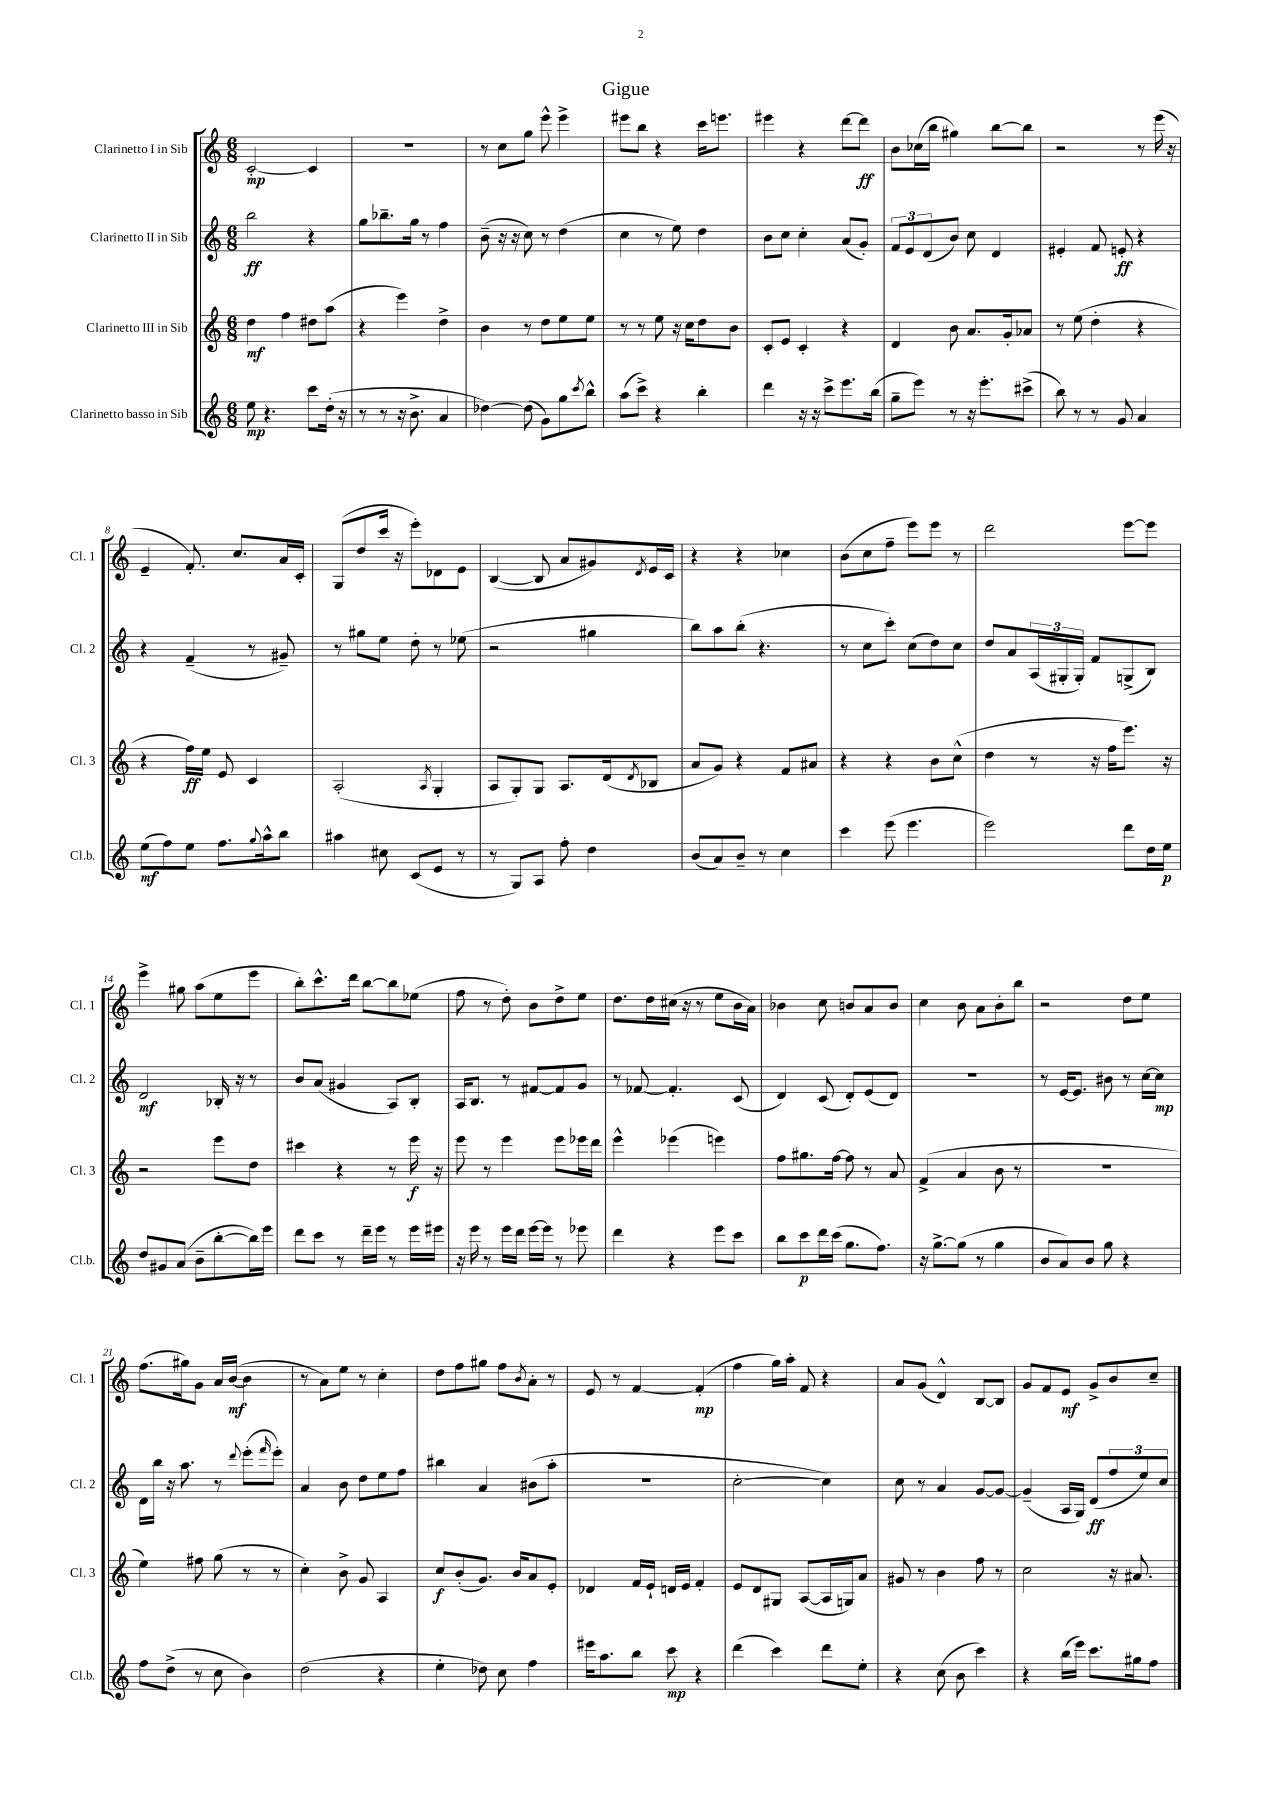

**kern	**dynam	**kern	**dynam	**kern	**dynam	**kern	**dynam
*part4	*part4	*part3	*part3	*part2	*part2	*part1	*part1
*staff4	*staff4	*staff3	*staff3	*staff2	*staff2	*staff1	*staff1
*I"Clarinetto basso in Sib	*	*I"Clarinetto III in Sib	*	*I"Clarinetto II in Sib	*	*I"Clarinetto I in Sib	*
*I'Cl.b.	*	*I'Cl. 3	*	*I'Cl. 2	*	*I'Cl. 1	*
*clefG2	*	*clefG2	*	*clefG2	*	*clefG2	*
*k[]	*	*k[]	*	*k[]	*	*k[]	*
*M6/8	*	*M6/8	*	*M6/8	*	*M6/8	*
=1	=1	=1	=1	=1	=1	=1	=1
8ee\	mp	4dd\	mf	2bb\	ff	[2c'/	mp
4.r	.	.	.	.	.	.	.
.	.	4ff\	.	.	.	.	.
8ccc\L	.	8dd#X\L	.	4r	.	4c/]	.
(16dd'\Jk	.	(8aa\J	.	.	.	.	.
16r	.	.	.	.	.	.	.
=2	=2	=2	=2	=2	=2	=2	=2
8r	.	4r	.	8gg\L	.	2.r	.
8r	.	.	.	8.bb-X~\	.	.	.
16r	.	4eee\)	.	.	.	.	.
8.b^\	.	.	.	16gg\Jk	.	.	.
.	.	.	.	8r	.	.	.
4a/	.	4dd^\	.	4ff\	.	.	.
=3	=3	=3	=3	=3	=3	=3	=3
[4dd-X\)	.	4b\	.	(8b~\	.	8r	.
.	.	.	.	16r	.	8cc\L	.
.	.	.	.	16r	.	.	.
(8dd-\]	.	8r	.	8cc\)	.	8gg\J	.
8g\L)	.	8dd\L	.	8r	.	8eee^^\	.
8gg\	.	8ee\	.	(4dd\	.	4eee^\	.
8qccc/	.	.	.	.	.	.	.
8bb^^\J	.	8ee\J	.	.	.	.	.
=4	=4	=4	=4	=4	=4	=4	=4
(8aa\L	.	8r	.	4cc\	.	8eee#X\L	.
8ccc^\J)	.	8r	.	.	.	8bb\J	.
4r	.	8ee\	.	8r	.	4r	.
.	.	16r	.	8ee\)	.	.	.
.	.	16cc\KL	.	.	.	.	.
4bb'\	.	8dd\	.	4dd\	.	16ccc\KL	.
.	.	.	.	.	.	8.eeen\J	.
.	.	8b\J	.	.	.	.	.
=5	=5	=5	=5	=5	=5	=5	=5
4ddd\	.	8c'/L	.	8b\L	.	4eee#X\	.
.	.	8e/J	.	8cc\J	.	.	.
16r	.	4c'/	.	4cc'\	.	4r	.
16r	.	.	.	.	.	.	.
8ccc^\L	.	.	.	.	.	.	.
8.eee\	.	4r	.	(8a/L	.	[8ddd\L	.
.	.	.	.	8g'/J)	.	8ddd\J]	ff
(16bb\Jk	.	.	.	.	.	.	.
=6	=6	=6	=6	=6	=6	=6	=6
8gg~\L	.	4d/	.	12f/L	.	8b\L	.
.	.	.	.	12e/	.	.	.
8eee\J)	.	.	.	.	.	(16cc-X\L	.
.	.	.	.	(12d/	.	.	.
.	.	.	.	.	.	16bb\JJ	.
8r	.	8b\	.	8b/J)	.	4gg#X\)	.
16r	.	8.a/L	.	8cc\	.	.	.
8.eee'\L	.	.	.	.	.	.	.
.	.	.	.	4d/	.	[8bb\L	.
.	.	16g'/k	.	.	.	.	.
(8ccc#X^\J	.	8a-X/J	.	.	.	8bb\J]	.
=7	=7	=7	=7	=7	=7	=7	=7
8bb\)	.	8r	.	4e#X'/	.	2r	.
8r	.	(8ee\	.	.	.	.	.
8r	.	4dd'\	.	8f/	.	.	.
8g/	.	.	.	8en'/	ff	.	.
4a/	.	4r	.	4r	.	8r	.
.	.	.	.	.	.	(16eee\	.
.	.	.	.	.	.	16r	.
!!LO:LB:g=z
=8	=8	=8	=8	=8	=8	=8	=8
(8ee\L	mf	4r	.	4r	.	4e~/	.
8ff\)	.	.	.	.	.	.	.
8ee\J	.	16ff\LL)	ff	(4f~/	.	8.f'/)	.
.	.	16ee\JJ	.	.	.	.	.
8.ff\L	.	8e/	.	.	.	.	.
.	.	.	.	.	.	8.cc/L	.
.	.	4c/	.	8r	.	.	.
8qqgg/	.	.	.	.	.	.	.
16aa^^\k	.	.	.	.	.	.	.
8bb\J	.	.	.	8g#X~/)	.	16a/L	.
.	.	.	.	.	.	16c'/JJ	.
=9	=9	=9	=9	=9	=9	=9	=9
4aa#X\	.	(2A'/	.	8r	.	(8G/L	.
.	.	.	.	8gg#X\L	.	8dd/	.
8cc#X\	.	.	.	8ee\J	.	16ccc/Jk	.
.	.	.	.	.	.	16r	.
(8c/L	.	.	.	8dd'\	.	8eee'\L)	.
.	.	8qA/	.	.	.	.	.
8e/J	.	4G'/	.	8r	.	8d-X\	.
8r	.	.	.	(8ee-X\	.	8e\J	.
=10	=10	=10	=10	=10	=10	=10	=10
8r	.	8A/L	.	2r	.	([4B/	.
8G/L)	.	8G'/)	.	.	.	.	.
8A/J	.	8G/J	.	.	.	8B/]	.
8ff'\	.	8.A/L	.	.	.	8a/L	.
4dd\	.	.	.	4gg#X\	.	8g#X/)	.
.	.	(16d/k	.	.	.	.	.
.	.	8qd/	.	.	.	8qd/	.
.	.	8B-X/J	.	.	.	16e/L	.
.	.	.	.	.	.	16c/JJ	.
=11	=11	=11	=11	=11	=11	=11	=11
(8b/L	.	8a/L	.	8bb\L)	.	4r	.
8a/)	.	8g/J)	.	8aa\	.	.	.
8b~/J	.	4r	.	(8bb'\J	.	4r	.
8r	.	.	.	4.r	.	.	.
4cc\	.	8f/L	.	.	.	4cc-X\	.
.	.	8a#X/J	.	.	.	.	.
=12	=12	=12	=12	=12	=12	=12	=12
4ccc\	.	4r	.	8r	.	(8b\L	.
.	.	.	.	8cc\L	.	8cc\	.
(8eee\	.	4r	.	8ccc'\J)	.	8ff~\J	.
4.eee\	.	.	.	(8cc\L	.	8eee\L)	.
.	.	8b\L	.	8dd\)	.	8eee\J	.
.	.	(8cc^^\J	.	8cc\J	.	8r	.
=13	=13	=13	=13	=13	=13	=13	=13
2eee\)	.	4dd\	.	8dd/L	.	2ddd\	.
.	.	.	.	8a/	.	.	.
.	.	8r	.	(24A/L	.	.	.
.	.	.	.	24G#X'/	.	.	.
.	.	.	.	24G#'/JJ)	.	.	.
.	.	16r	.	8f/L	.	.	.
.	.	16ff\KL	.	.	.	.	.
8ddd\L	.	8.eee\J)	.	(8Gn^/	.	[8eee\L	.
16dd\L	.	.	.	8B/J)	.	8eee\J]	.
16ee\JJ	p	16r	.	.	.	.	.
!!LO:LB:g=z
=14	=14	=14	=14	=14	=14	=14	=14
8dd/L	.	2r	.	2d/	mf	4eee^\	.
8g#X/	.	.	.	.	.	.	.
(8a/J	.	.	.	.	.	8gg#X\	.
8b~\L	.	.	.	.	.	(8aa\L	.
[8bb'\	.	8eee\L	.	16B-X'/	.	8ee\	.
.	.	.	.	16r	.	.	.
16bb\L])	.	8dd\J	.	8r	.	8eee\J	.
16eee\JJ	.	.	.	.	.	.	.
=15	=15	=15	=15	=15	=15	=15	=15
8ddd\L	.	4ccc#X\	.	8b/L	.	8bb'\L)	.
8ccc\J	.	.	.	(8a/J	.	8.ccc^^\	.
8r	.	4r	.	4g#X/	.	.	.
.	.	.	.	.	.	16ddd\Jk	.
16ddd~\LL	.	.	.	.	.	[8bb\L	.
16eee\JJ	.	.	.	.	.	.	.
8r	.	8r	.	8A/L)	.	8bb\]	.
16eee\LL	.	16eee\	f	8B'/J	.	(8ee-X\J	.
16eee#X\JJ	.	16r	.	.	.	.	.
=16	=16	=16	=16	=16	=16	=16	=16
16r	.	8eee\	.	16A/KL	.	8ff\	.
16eee\	.	.	.	8.B/J	.	.	.
8r	.	8r	.	.	.	8r	.
16eee\LL	.	4eee\	.	8r	.	8dd'\)	.
16ddd\JJ	.	.	.	.	.	.	.
[16eee\LL	.	.	.	[8f#X/L	.	8b\L	.
16eee\JJ]	.	.	.	.	.	.	.
8r	.	8eee\L	.	8f#/]	.	8dd^\	.
8eee-X\	.	16eee-X\L	.	8g/J	.	8ee\J	.
.	.	16ddd\JJ	.	.	.	.	.
=17	=17	=17	=17	=17	=17	=17	=17
4ddd\	.	4eee^^\	.	8r	.	8.dd\L	.
.	.	.	.	[8f-X/	.	.	.
.	.	.	.	.	.	16dd\L	.
4r	.	(4eee-X\	.	4.f-'/]	.	(16cc#X\JJ	.
.	.	.	.	.	.	16r	.
.	.	.	.	.	.	8r	.
8eee\L	.	4eeen\)	.	.	.	8ee\L	.
8ccc\J	.	.	.	(8c/	.	16b\L	.
.	.	.	.	.	.	16a\JJ)	.
=18	=18	=18	=18	=18	=18	=18	=18
8bb\L	.	8ff\L	.	4d/)	.	4b-X\	.
8ccc\	p	8.gg#X\	.	.	.	.	.
16ddd\L	.	.	.	(8c/	.	8cc\	.
(16ccc\JJ	.	[16ff\Jk	.	.	.	.	.
8.gg\L	.	8ff\]	.	8d'/L)	.	8bn/L	.
.	.	8r	.	(8e/	.	8a/	.
8.ff\J)	.	.	.	.	.	.	.
.	.	8a/	.	8d/J)	.	8b/J	.
=19	=19	=19	=19	=19	=19	=19	=19
16r	.	(4f^/	.	2.r	.	4cc\	.
[8.gg^\L	.	.	.	.	.	.	.
(8gg\J]	.	4a/	.	.	.	8b\	.
8r	.	.	.	.	.	8a\L	.
4gg\	.	8b\	.	.	.	8b'\	.
.	.	8r	.	.	.	8bb\J	.
=20	=20	=20	=20	=20	=20	=20	=20
8b/L	.	2.r	.	8r	.	2r	.
8a/)	.	.	.	[16e/KL	.	.	.
.	.	.	.	8.e/J]	.	.	.
8b/J	.	.	.	.	.	.	.
8gg\	.	.	.	8b#X\	.	.	.
4r	.	.	.	8r	.	8dd\L	.
.	.	.	.	[16cc\LL	.	8ee\J	.
.	.	.	.	16cc\JJ]	mp	.	.
!!LO:LB:g=z
=21	=21	=21	=21	=21	=21	=21	=21
8ff\L	.	4ee\)	.	16d\LL	.	(8.ff\L	.
.	.	.	.	16bb\JJ	.	.	.
(8dd^\J	.	.	.	16r	.	.	.
.	.	.	.	8.aa\	.	16gg#X\k)	.
8r	.	8ff#X\	.	.	.	8g\J	.
8cc\	.	(8gg\	.	8r	.	16a/LL	.
.	.	.	.	.	.	([16b/JJ	mf
.	.	.	.	8qqddd/	.	.	.
4b\)	.	8r	.	(8eee'\L	.	4b\]	.
.	.	.	.	16qqfff/	.	.	.
.	.	8r	.	8eee'\J)	.	.	.
=22	=22	=22	=22	=22	=22	=22	=22
(2dd\	.	4cc'\)	.	4a/	.	8r	.
.	.	.	.	.	.	8a\L)	.
.	.	8b^\	.	8b\	.	8ee\J	.
.	.	8g/	.	8dd\L	.	8r	.
4r	.	4A/	.	8ee\	.	4cc'\	.
.	.	.	.	8ff\J	.	.	.
=23	=23	=23	=23	=23	=23	=23	=23
4ee'\	.	8cc/L	f	4bb#X\	.	8dd\L	.
.	.	(8b'/	.	.	.	8ff\	.
8dd-X\)	.	8.g/J)	.	4a/	.	8gg#X\J	.
8cc\	.	.	.	.	.	8ff\L	.
.	.	16b/KL	.	.	.	.	.
.	.	.	.	.	.	8qb/	.
4ff\	.	8a/	.	(8b#X\L	.	8a'\J	.
.	.	8e'/J	.	8aa'\J	.	8r	.
=24	=24	=24	=24	=24	=24	=24	=24
16eee#X\KL	.	4d-X/	.	2.r	.	8e/	.
8.aa\	.	.	.	.	.	.	.
.	.	.	.	.	.	8r	.
8bb\J	.	16f/LL	.	.	.	[4f/	.
.	.	16e`/JJ	.	.	.	.	.
8ccc\	mp	16dn/LL	.	.	.	.	.
.	.	16e/JJ	.	.	.	.	.
4r	.	4f'/	.	.	.	(4f'/]	mp
=25	=25	=25	=25	=25	=25	=25	=25
(4ddd\	.	8e/L	.	[2cc'\	.	4ff\	.
.	.	8d/	.	.	.	.	.
4ccc\)	.	8G#X/J	.	.	.	16gg\LL)	.
.	.	.	.	.	.	16aa'\JJ	.
.	.	([8A/L	.	.	.	8f/	.
8ddd\L	.	16A/L]	.	4cc\])	.	4r	.
.	.	16Gn/J)	.	.	.	.	.
8ee'\J	.	8a/J	.	.	.	.	.
=26	=26	=26	=26	=26	=26	=26	=26
4r	.	8g#X/	.	8cc\	.	8a/L	.
.	.	8r	.	8r	.	(8g/J	.
(8cc\	.	4b\	.	4a/	.	4d^^/)	.
8b\	.	.	.	.	.	.	.
4ccc\)	.	8ff\	.	[8g/L	.	[8B/L	.
.	.	8r	.	8g/J_	.	8B/J]	.
=27	=27	=27	=27	=27	=27	=27	=27
4r	.	2cc\	.	(4g~/]	.	8g/L	.
.	.	.	.	.	.	8f/	.
(16bb\LL	.	.	.	16A/LL	.	8e/J	mf
16eee\JJ)	.	.	.	16G/JJ)	.	.	.
8.ccc\L	.	.	.	(8d/L	ff	8g^/L	.
.	.	16r	.	12ff/	.	8b/	.
16gg#X\k	.	8.a#X/	.	.	.	.	.
.	.	.	.	12ee/)	.	.	.
8ff\J	.	.	.	.	.	8cc~/J	.
.	.	.	.	12cc/J	.	.	.
==	==	==	==	==	==	==	==
*-	*-	*-	*-	*-	*-	*-	*-
